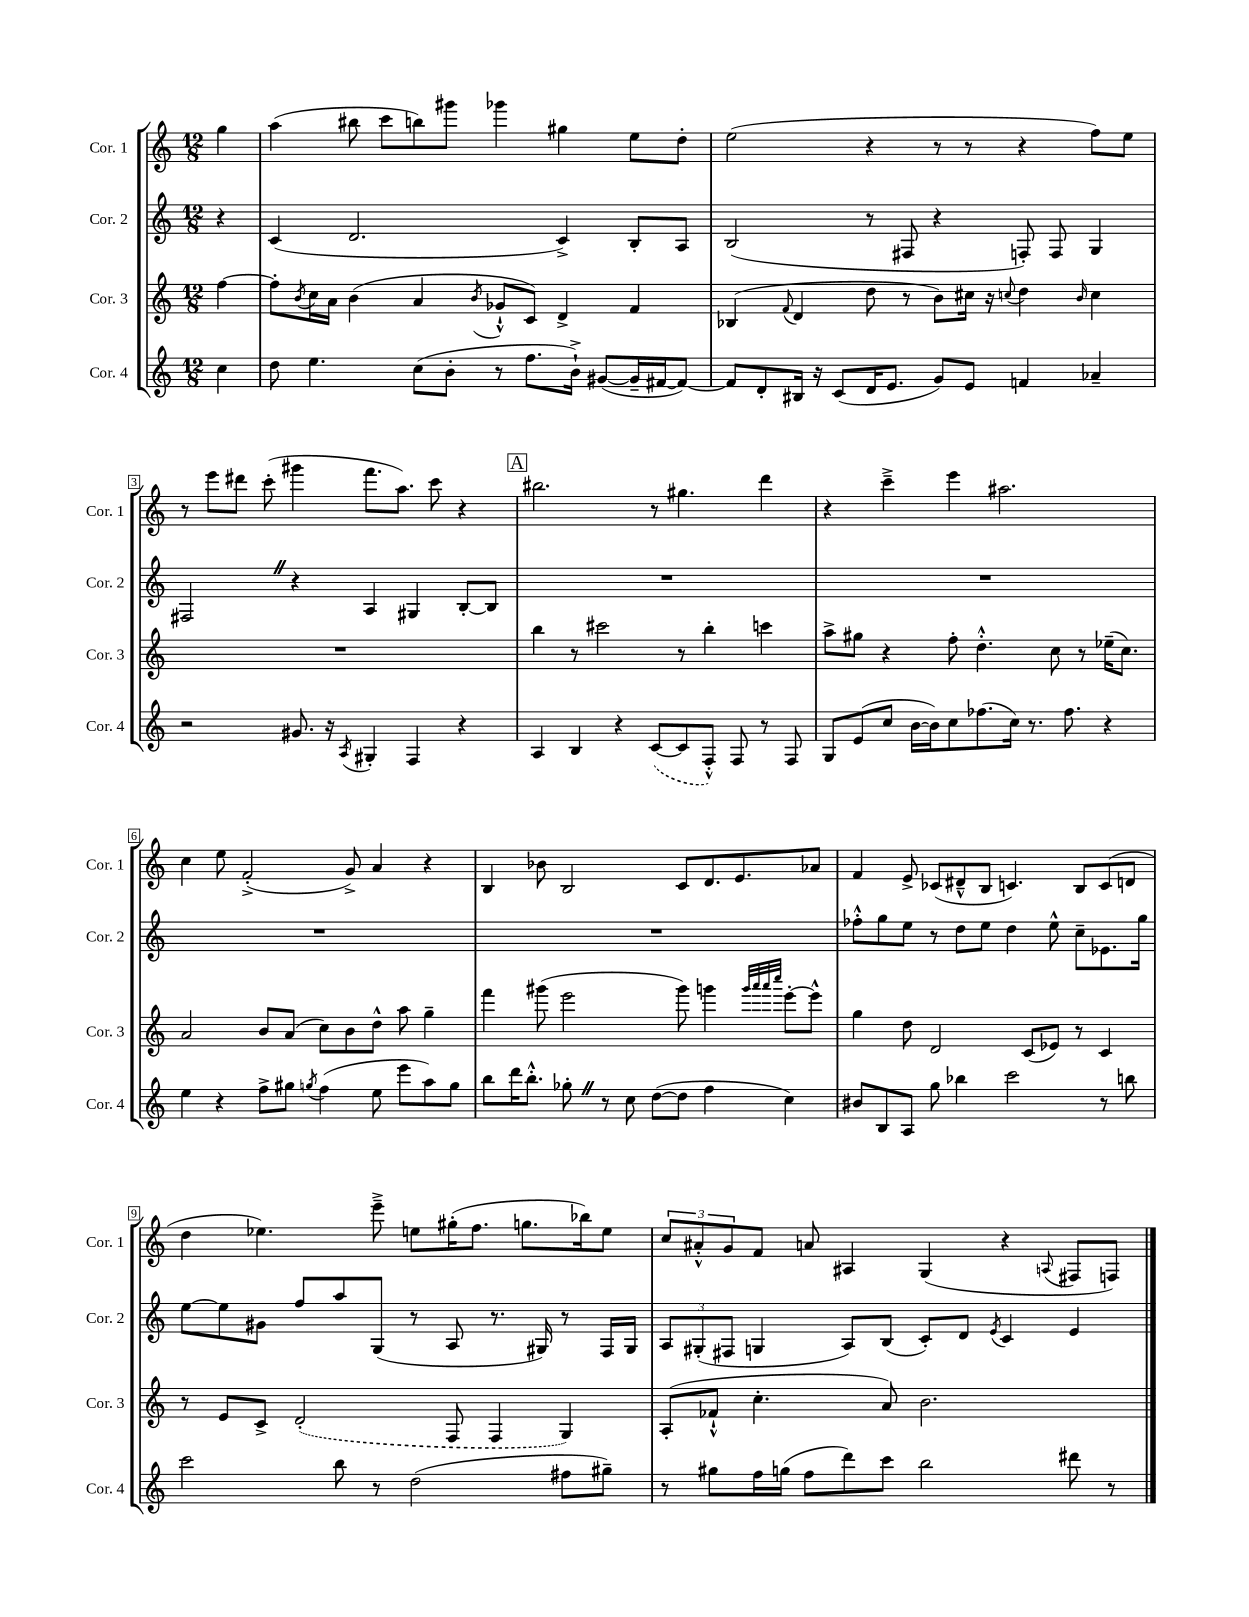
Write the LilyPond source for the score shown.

<<
\new StaffGroup <<
\new Staff = "s0" \with { instrumentName = "Cor. 1" shortInstrumentName = "Cor. 1" } {
    \clef treble \key c \major \numericTimeSignature \time 12/8 \partial 4
    g''4 |
    a''4( bis''8 c'''8 b''8) gis'''8 ges'''4 gis''4 e''8 d''8-. |
    e''2( r4 r8 r8 r4 f''8) e''8 |
    r8 e'''8 dis'''8 c'''8-.( gis'''4 f'''8. a''8.) c'''8 r4 |
    \mark \markup { \box "A" } bis''2. r8 gis''4. d'''4 |
    r4 c'''4---> e'''4 ais''2. |
    c''4 e''8 f'2-.->( g'8->) a'4 r4 |
    b4 bes'8 b2 c'8 d'8. e'8. aes'8 |
    f'4 e'8-> ces'8( dis'8---^ b8 c'4.) b8 c'8( d'8 |
    d''4 ees''4.) e'''8---> e''8 gis''16-.( f''8. g''8. bes''16) e''8 |
    \tuplet 3/2 { c''8 ais'8-.-^ g'8 } f'8 a'8 ais4 g4( r4 \appoggiatura { a8 } fis8 f8) \bar "|." |
}
\new Staff = "s1" \with { instrumentName = "Cor. 2" shortInstrumentName = "Cor. 2" } {
    \clef treble \key c \major \numericTimeSignature \time 12/8 \partial 4
    r4 |
    c'4( d'2. c'4->) b8-. a8 |
    b2( r8 fis8 r4 f8-.) f8 g4 |
    fis2 \once \override BreathingSign.text = \markup { \musicglyph "scripts.caesura.straight" } \breathe r4 a4 gis4 b8~-. b8 |
    \mark \markup { \box "A" } R1. |
    R1. |
    R1. |
    R1. |
    fes''8-.-^ g''8 e''8 r8 d''8 e''8 d''4 e''8-^ c''8-- ees'8. g''16 |
    e''8~ e''8 gis'8 f''8 a''8 g8( r8 a8 r8. gis16) r8 f16 gis16 |
    \tuplet 3/2 { a8 gis8-.( fis8 } g4 a8) b8( c'8-.) d'8 \acciaccatura { e'8 } c'4 e'4 \bar "|." |
}
\new Staff = "s2" \with { instrumentName = "Cor. 3" shortInstrumentName = "Cor. 3" } {
    \clef treble \key c \major \numericTimeSignature \time 12/8 \partial 4
    f''4~ |
    f''8-. \acciaccatura { b'8 } c''16 a'16 b'4( a'4 \acciaccatura { b'8 } ges'8-!-^ c'8) d'4-> f'4 |
    bes4( \appoggiatura { f'8 } d'4 d''8 r8 b'8) cis''16 r16 \appoggiatura { c''8 } d''4 \grace { b'16 } c''4 |
    R1. |
    \mark \markup { \box "A" } b''4 r8 cis'''2 r8 b''4-. c'''4 |
    a''8-> gis''8 r4 f''8-. d''4.-.-^ c''8 r8 ees''16--( c''8.) |
    a'2 b'8 a'8( c''8) b'8 d''8-^ a''8 g''4-- |
    f'''4 gis'''8( e'''2 gis'''8) g'''4 \grace { g'''32 a'''32 a'''32 c''''32 } e'''8~-. e'''8-^ |
    g''4 d''8 d'2 c'8( ees'8) r8 c'4 |
    r8 e'8 c'8-> \once \slurDashed d'2-.( f8 f4 g4) |
    a8-.( fes'8-!-^ c''4.-. a'8) b'2. \bar "|." |
}
\new Staff = "s3" \with { instrumentName = "Cor. 4" shortInstrumentName = "Cor. 4" } {
    \clef treble \key c \major \numericTimeSignature \time 12/8 \partial 4
    c''4 |
    d''8 e''4. c''8( b'8-. r8 f''8. b'16-!->) gis'8~( gis'16-- fis'16~ fis'8~) |
    fis'8 d'8-. bis16 r16 c'8( d'16 e'8. g'8) e'8 f'4 aes'4-- |
    r2 gis'8. r16 \acciaccatura { a8 } gis4-. f4 r4 |
    \mark \markup { \box "A" } a4 b4 r4 \once \slurDashed c'8~( c'8 f8-.-^) f8 r8 f8 |
    g8 e'8( c''8 b'16~ b'16) c''8 fes''8.( c''16) r8. fes''8. r4 |
    e''4 r4 f''8-> gis''8 \acciaccatura { g''8 } f''4( e''8 e'''8 a''8) g''8 |
    b''8 d'''16 b''8.-.-^ ges''8-. \once \override BreathingSign.text = \markup { \musicglyph "scripts.caesura.straight" } \breathe r8 c''8 d''8~( d''8 f''4 c''4) |
    bis'8 b8 a8 g''8 bes''4 c'''2 r8 b''8 |
    c'''2 b''8 r8 d''2( fis''8 gis''8--) |
    r8 gis''8 f''16 g''16( f''8 d'''8) c'''8 b''2 dis'''8 r8 \bar "|." |
}
>>
>>
\layout { \context { \Score \override BarNumber.stencil = #(make-stencil-boxer 0.1 0.3 ly:text-interface::print) } }
